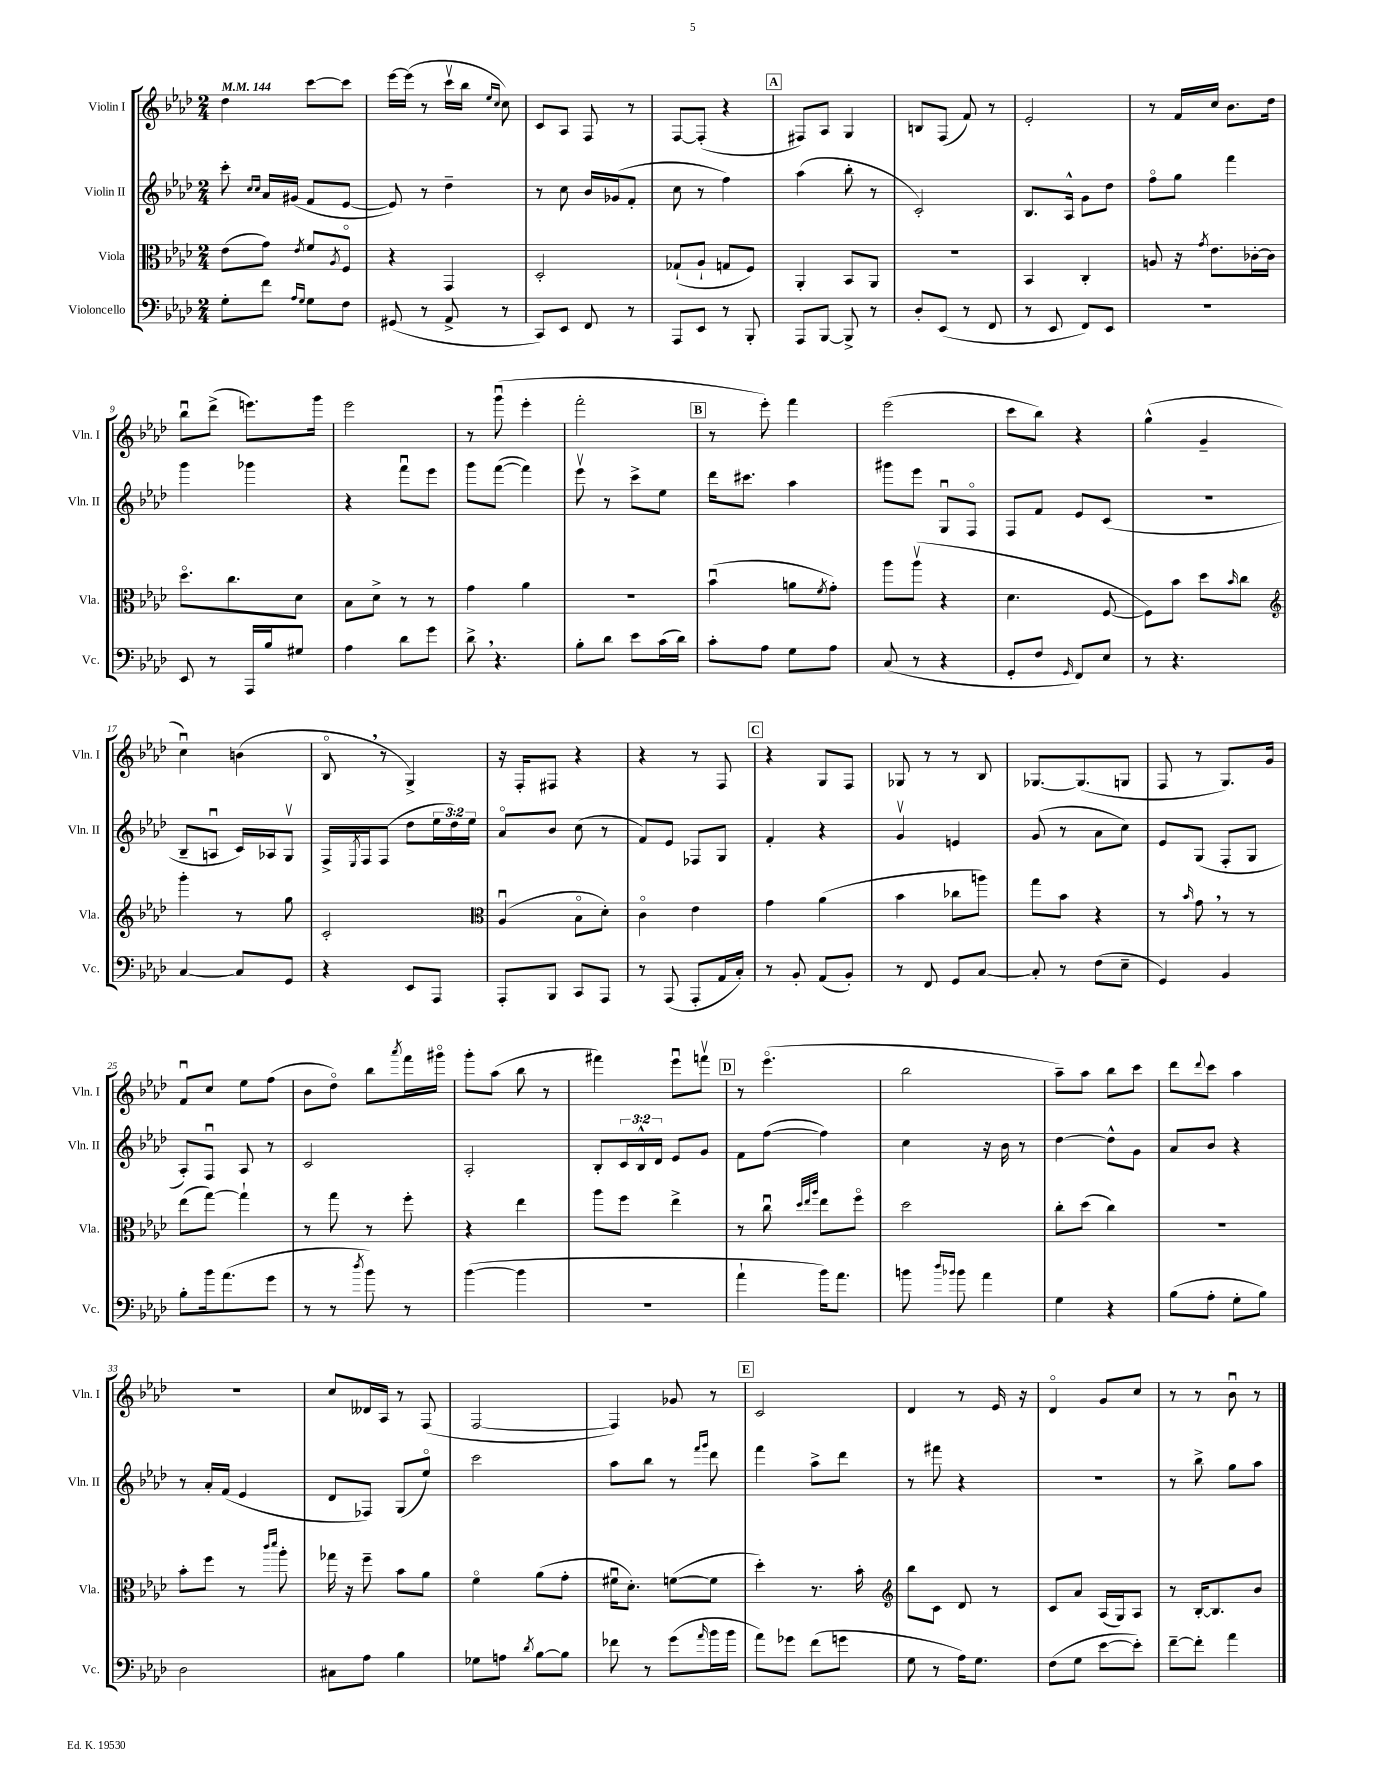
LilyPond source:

<<
\new StaffGroup <<
\new Staff = "s0" \with { instrumentName = "Violin I" shortInstrumentName = "Vln. I" } {
    \clef treble \key aes \major \numericTimeSignature \time 2/4 \tempo 4 = 144
    des''4 c'''8~ c'''8 |
    ees'''16~ ees'''16( r8 c'''16\upbow bes''16 \grace { ees''16 c''16 } c''8) |
    c'8 aes8 f8 r8 |
    f8~ f8-.( r4 |
    \mark \markup { \box "A" } fis8) aes8 g4 |
    b8 f8( f'8) r8 |
    ees'2-. |
    r8 f'16 c''16 bes'8. des''16 |
    bes''8\downbow des'''8->( e'''8.) g'''16 |
    ees'''2 |
    r8 g'''8\downbow( ees'''4-. |
    f'''2-. |
    \mark \markup { \box "B" } r8 ees'''8-.) f'''4 |
    ees'''2( |
    c'''8 bes''8) r4 |
    g''4-^( g'4-- |
    c''4\downbow) b'4( |
    bes8\flageolet \breathe r8 g4->) |
    r16 f16-. fis8 r4 |
    r4 r8 f8 |
    \mark \markup { \box "C" } r4 g8 f8 |
    ges8 r8 r8 bes8 |
    ges8.~ ges8.( g8 |
    f8 r8 g8.) g'16 |
    f'8\downbow c''8 ees''8 f''8( |
    bes'8 des''8\flageolet) bes''8 \acciaccatura { aes'''8 } f'''16 gis'''16\flageolet |
    g'''8-. aes''8( bes''8 r8 |
    fis'''4) ees'''8\downbow f'''8\upbow |
    \mark \markup { \box "D" } r8 ees'''4.\flageolet( |
    bes''2 |
    aes''8--) aes''8 bes''8 c'''8 |
    des'''8 \appoggiatura { des'''8 } c'''8 aes''4 |
    R2 |
    c''8 deses'16 aes16 r8 f8( |
    f2~ |
    f4) ges'8 r8 |
    \mark \markup { \box "E" } c'2 |
    des'4 r8 ees'16 r16 |
    des'4\flageolet g'8 c''8 |
    r8 r8 bes'8\downbow r8 \bar "|." |
}
\new Staff = "s1" \with { instrumentName = "Violin II" shortInstrumentName = "Vln. II" } {
    \clef treble \key aes \major \numericTimeSignature \time 2/4 \override Staff.TupletNumber.text = #tuplet-number::calc-fraction-text
    c'''8-. \grace { c''16 c''16 } aes'16 gis'16( f'8 ees'8~ |
    ees'8) r8 des''4-- |
    r8 c''8 bes'16 ges'16( f'8-. |
    c''8 r8 f''4) |
    \mark \markup { \box "A" } aes''4( bes''8-. r8 |
    c'2-.) |
    bes8. aes16-^ g'8 des''8 |
    f''8\flageolet g''8 f'''4 |
    g'''4 ges'''4 |
    r4 f'''8\downbow ees'''8 |
    g'''8 f'''8~( f'''4) |
    ees'''8\upbow r8 c'''8-> ees''8 |
    \mark \markup { \box "B" } des'''16 cis'''8. aes''4 |
    gis'''8 ees'''8 g8\downbow f8\flageolet |
    f8 f'8 ees'8 c'8( |
    r2 |
    bes8-- a8\downbow c'16) aes16 g8\upbow |
    f16-> \acciaccatura { ees8 } f16 f8( des''8 \tuplet 3/2 { ees''16 des''16) ees''16 } |
    aes'8\flageolet bes'8 c''8( r8 |
    f'8) ees'8 fes8 g8 |
    \mark \markup { \box "C" } f'4-. r4 |
    g'4\upbow e'4 |
    g'8( r8 aes'8 c''8) |
    ees'8 g8( f8-. g8 |
    aes8-.) f8\downbow aes8 r8 |
    c'2 |
    aes2-. |
    bes8-. \tuplet 3/2 { c'16 bes16-^ des'16 } ees'8 g'8 |
    \mark \markup { \box "D" } f'8 f''8~( f''4) |
    c''4 r16 bes'16 r8 |
    des''4~ des''8-^ g'8 |
    aes'8 bes'8 r4 |
    r8 aes'16-. f'16( ees'4 |
    des'8 fes8) g8( ees''8\flageolet) |
    c'''2 |
    aes''8 bes''8 r8 \grace { f'''16 g'''16 } des'''8 |
    \mark \markup { \box "E" } f'''4 aes''8-> des'''8 |
    r8 fis'''8 r4 |
    R2 |
    r8 bes''8-> g''8 aes''8 \bar "|." |
}
\new Staff = "s2" \with { instrumentName = "Viola" shortInstrumentName = "Vla." } {
    \clef alto \key aes \major \numericTimeSignature \time 2/4
    ees'8( g'8) \acciaccatura { ees'8 } f'8 \acciaccatura { aes8 } f8\flageolet |
    r4 g,4 |
    des2-. |
    ges8-!( aes8-! g8 f8) |
    \mark \markup { \box "A" } aes,4-. bes,8 aes,8 |
    R2 |
    bes,4 c4-. |
    a8 r16 \acciaccatura { g'8 } ees'8. ces'16~-. ces'16 |
    des''8.\flageolet c''8. des'8 |
    bes8 des'8-> r8 r8 |
    g'4 aes'4 |
    r2 |
    \mark \markup { \box "B" } bes'4\downbow( a'8 \acciaccatura { f'8 } g'8-.) |
    aes''8 aes''8\upbow( r4 |
    des'4. f8~ |
    f8) bes'8 des''8 \grace { bes'16 } c''8 |
    \clef treble g'''4-. r8 g''8 |
    c'2-. |
    \clef alto aes4\downbow( bes8\flageolet des'8-.) |
    c'4\flageolet ees'4 |
    \mark \markup { \box "C" } g'4 aes'4( |
    bes'4 ces''8 a''8) |
    g''8 bes'8 r4 |
    r8 \grace { bes'16 } g'8 \breathe r8 r8 |
    ees''8( g''8~) g''4-! |
    r8 g''8 r8 f''8-. |
    r4 ees''4 |
    aes''8 f''8 ees''4-> |
    \mark \markup { \box "D" } r8 c''8\downbow \grace { des''32 ees''32 aes''32 } ees''8 f''8\flageolet |
    des''2 |
    c''8-. des''8( c''4) |
    R2 |
    bes'8-. f''8 r8 \grace { c'''16 des'''16 } aes''8-. |
    ges''16 r16 f''8-- bes'8 aes'8 |
    f'4\flageolet aes'8( g'8-. |
    fis'16\downbow des'8.-.) f'8~( f'8 |
    \mark \markup { \box "E" } des''4-.) r8. bes'16-. |
    \clef treble bes''8 c'8 des'8 r8 |
    c'8 aes'8 aes16( g16) aes8 |
    r8 bes16~-. bes8. bes'8 \bar "|." |
}
\new Staff = "s3" \with { instrumentName = "Violoncello" shortInstrumentName = "Vc." } {
    \clef bass \key aes \major \numericTimeSignature \time 2/4
    g8-. f'8 \grace { aes16 g16 } g8 f8 |
    gis,8( r8 aes,8-> r8 |
    c,8) ees,8 f,8 r8 |
    aes,,8 ees,8 r8 bes,,8-. |
    \mark \markup { \box "A" } aes,,8 bes,,8~ bes,,8-> r8 |
    des8-. ees,8( r8 f,8 |
    r8 ees,8 f,8) ees,8 |
    R2 |
    ees,8 r8 aes,,16 bes16 gis8 |
    aes4 des'8 g'8 |
    des'8-> \breathe r4. |
    bes8-. des'8 ees'8 c'16( des'16) |
    \mark \markup { \box "B" } c'8-. aes8 g8 aes8 |
    c8( r8 r4 |
    g,8-. f8 \grace { g,16 } f,8) ees8 |
    r8 r4. |
    c4~ c8 g,8 |
    r4 ees,8 aes,,8 |
    aes,,8-. bes,,8 c,8 aes,,8 |
    r8 aes,,8( aes,,8-. aes,16 c16-.) |
    \mark \markup { \box "C" } r8 bes,8-. aes,8( bes,8-.) |
    r8 f,8 g,8 c8~ |
    c8-. r8 f8( ees8-- |
    g,4) bes,4 |
    bes8-. bes'16 aes'8.( g'8 |
    r8 r8 \acciaccatura { des''8 } bes'8) r8 |
    bes'4~( bes'4 |
    R2 |
    \mark \markup { \box "D" } aes'4-! bes'16) aes'8. |
    b'8 \grace { des''16 bes'16 } bes'8 aes'4 |
    g4 r4 |
    bes8( aes8-. g8-. bes8) |
    des2 |
    cis8 aes8 bes4 |
    ges8 a8 \acciaccatura { des'8 } bes8~ bes8 |
    fes'8 r8 g'8( \grace { aes'16 } bes'16 bes'16 |
    \mark \markup { \box "E" } aes'8) ges'8 f'8( g'8 |
    g8 r8 aes16) g8. |
    f8( g8 ees'8~ ees'8-.) |
    f'8~-- f'8-. aes'4 \bar "|." |
}
>>
>>
